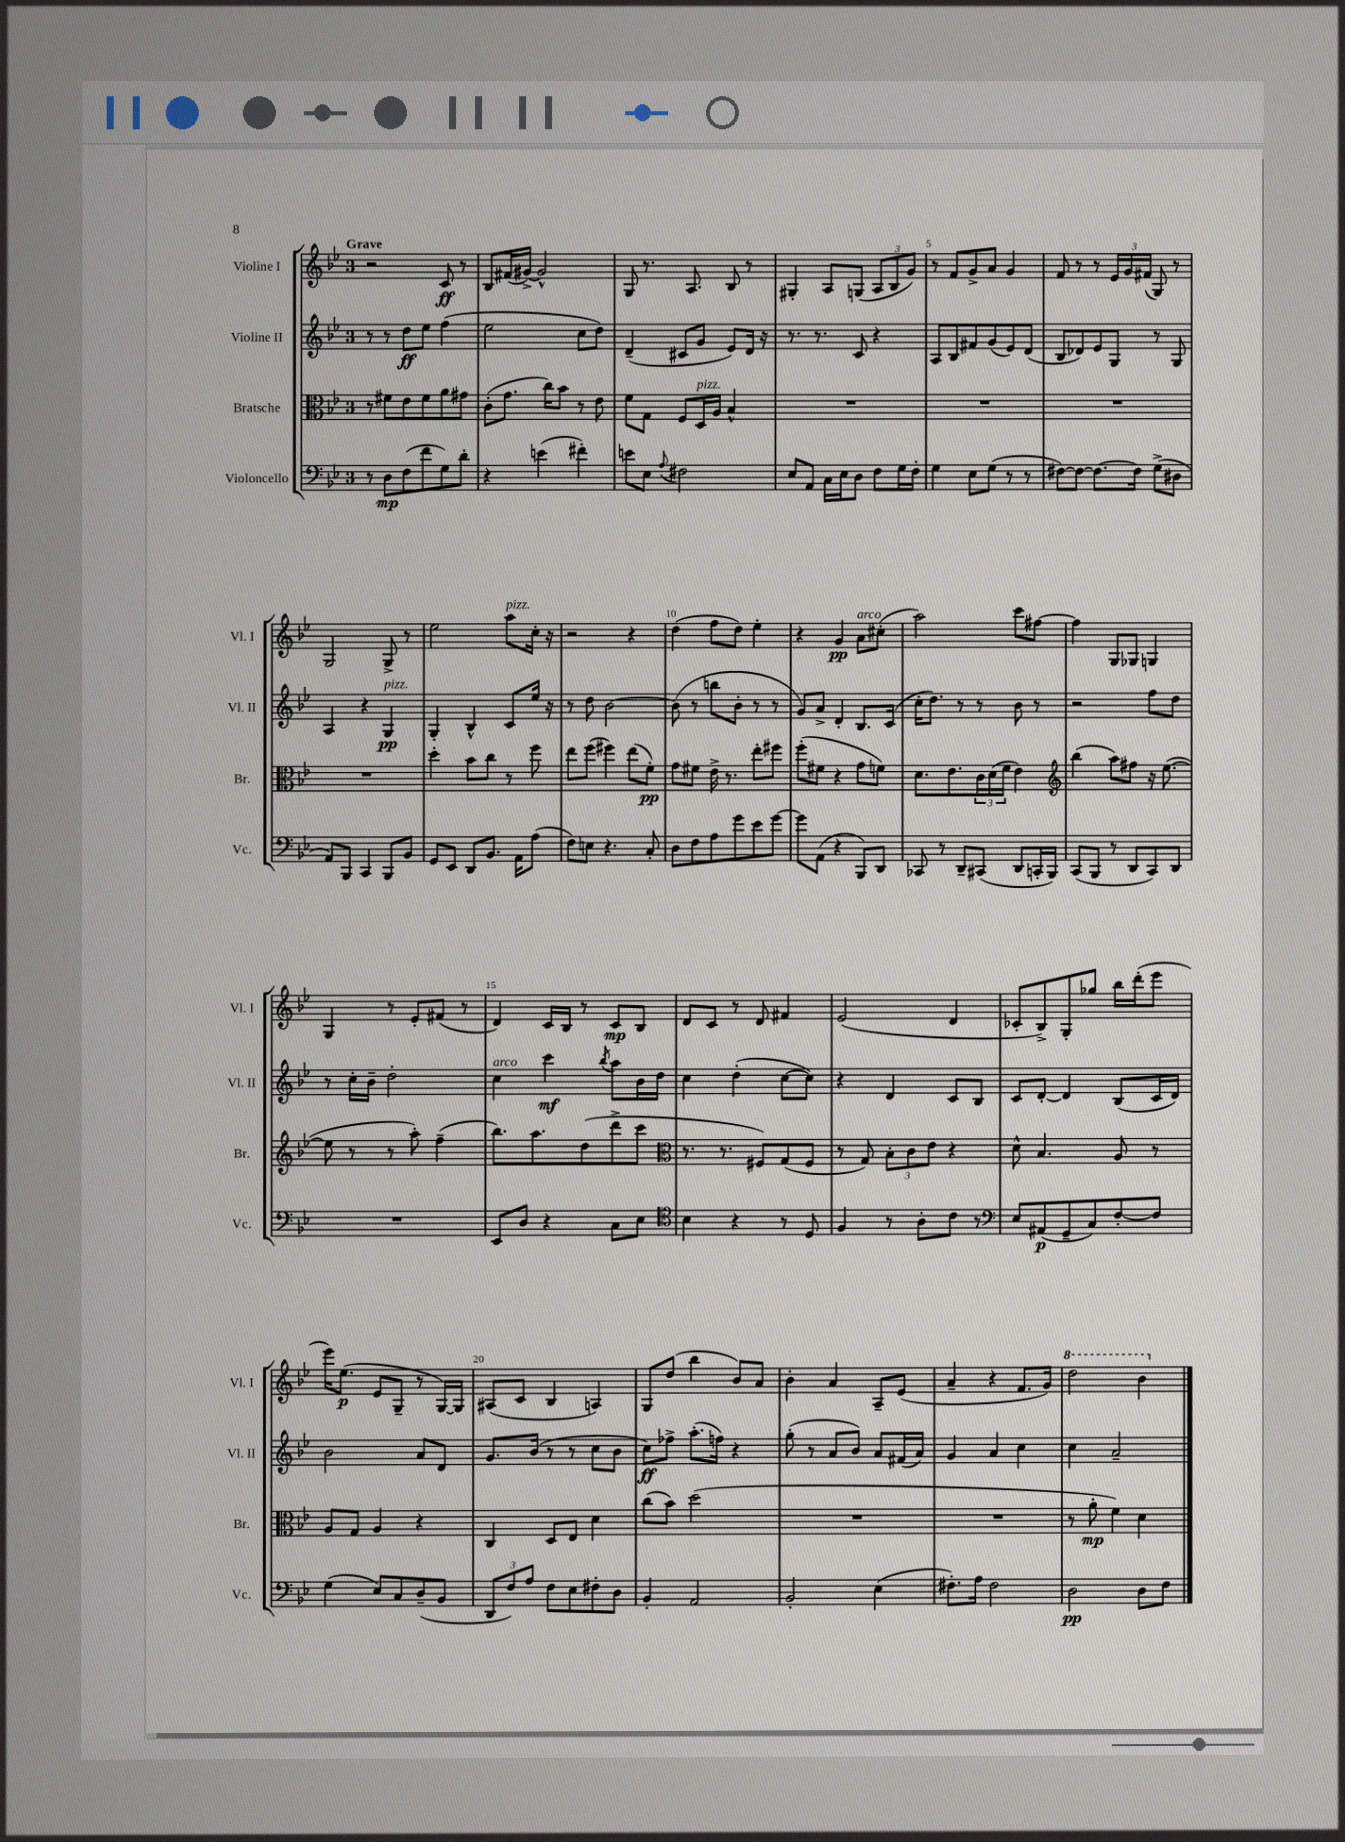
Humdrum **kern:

**kern	**kern	**kern	**kern
*staff4	*staff3	*staff2	*staff1
*clefF4	*clefC3	*clefG2	*clefG2
*k[b-e-]	*k[b-e-]	*k[b-e-]	*k[b-e-]
*M3/4	*M3/4	*M3/4	*M3/4
8r	8r	8r	2r
8D\L	8f#\L	8r	.
(8F\	8e-\	8dd\L	.
8f\	8f#\	8ee-\J	.
8G\)	8a\	(4ff\	8c/
8d'\J	8g#\J	.	8r
=	=	=	=
4r	(8c'\L	2ee-\	8B-/L
.	8.g\J	.	(16f#/L
.	.	.	[16g#^/JJ)
(4e\	.	.	2g#^^/]
.	16cc\LK)	.	.
.	8b-\J	.	.
4f#'\)	8r	8cc\L	.
.	8e-\	8dd\J)	.
=	=	=	=
8e\L	8f\L	(4d~/	8G/
8E-\J	8G\J	.	8.r
8qqA/	.	.	.
2F#\	8F/L	8c#/L	.
.	.	.	8.A/
.	16D/L	8g/J	.
.	16A/JJ	.	.
.	4B-^^/	8e-/L)	8B-/
.	.	16d/Jk	8r
.	.	16r	.
=	=	=	=
8E-/L	2.r	8.r	4G#'/
8AA/J	.	.	.
.	.	8.r	.
16C\LL	.	.	8A/L
16E-\J	.	.	.
8D\J	.	8c/	(8G/J
8F\L	.	4r	12A/L
.	.	.	12B-/
16G\L	.	.	.
.	.	.	12g/J)
16F'\JJ	.	.	.
=	=	=	=
4G\	2.r	8A/L	8r
.	.	8B-/	8f/L
8E-\L	.	8f#/	8g^/
(8G\J	.	(8g/	8a/J
8r	.	8e-/)	4g/
8r	.	(8d/J	.
=	=	=	=
[8F#\L)	2.r	8B-/L	8f/
8F#\_J	.	8d-/)	8r
8.F#\_L	.	8e-/	8r
.	.	8G/J	24e-/LL
.	.	.	24g/
16F#\]Jk	.	.	.
.	.	.	(24f#/JJ
(8G^\L	.	8r	8G/)
8D#\J	.	8G/	8r
=	=	=	=
8AA/L)	2.r	4A/	2G/
8BBB-/J	.	.	.
4CC/	.	4r	.
8BBB-/L	.	4G/	8G^/
8BB-/J	.	.	8r
=	=	=	=
8GG/L	4dd'\	4G'/	2ee-\
8EE-/J	.	.	.
8DD/L	8b-\L	4B-^^/	.
8.BB-/J	8cc\J	.	.
.	8r	8c/L	8aa\L
16AA\LK	.	.	.
(8A\J	8ff\	16ee-/Jk	16cc'\Jk
.	.	16r	16r
=	=	=	=
8F\L)	8ee-\L	8r	2r
8E\J	(8ff\J	8dd\	.
4.r	4ff#\)	[2b-\	.
.	(8ee-\L	.	4r
8C'/	8f'\J)	.	.
=	=	=	=
8D\L	8g\L	(8b-\]	(4dd\
8F\	8f#\J	8r	.
8A\	16e-^\	8bb\L	8ff\L
.	8.r	.	.
8g\	.	8b-'\J	8dd\J)
8e-\	8ee-'\L	8r	4ee-'\
[8g\J	8ff#\J	8r	.
=	=	=	=
8g\]L	(8ff'\L	8g/L)	4r
(8AA\J	8f#\J	8a^/J	.
4r	4r	4d'/	4g/
8BBB-/L)	8g\L	8.B-/L	8a\L
8DD/J	8f\J)	.	(8cc#'\J
.	.	(16c/Jk	.
=	=	=	=
8CC-/	8.d\L	16cc'\LK	2aa\)
.	.	8.dd\J)	.
8r	.	.	.
.	8.e-\	.	.
8DD~/L	.	8r	.
(8CC#/J	24c\L	8r	.
.	(24d\	.	.
.	24f\JJ	.	.
8DD/L	4e-\)	8b-\	8ccc\L
16CC'/L	.	8r	[8ff#\J
16BBB-/JJ)	.	.	.
=	=	=	=
*	*clefG2	*	*
(8CC/L	(4bb-\	2r	4ff#\]
8BBB-/J	.	.	.
8r	8aa\L)	.	8G/L
8DD/L	8ff#\J	.	8G-/J
8CC/)	16r	8ff\L	4G/
.	([8.ee-\	.	.
8DD/J	.	8dd\J	.
=	=	=	=
2.r	8ee-\]	8r	4G/
.	8r	16cc'\LL	.
.	.	16b-~\JJ	.
.	8r	2dd'\	8r
.	8aa'\)	.	8e-'/L
.	(4ff~\	.	(8f#/J
.	.	.	8r
=	=	=	=
8EE-/L	8.bb-\L)	4cc\	4d/)
8D/J	.	.	.
.	8.aa\	.	.
4r	.	4ccc\	16c/LL
.	.	.	16B-/JJ
.	(8dd\	.	8r
.	.	8qbb-/	.
8C\L	8ddd^\	8aa\L	8c/L
8E-\J	8ccc\J	16b-\L	8B-/J
.	.	16dd\JJ	.
=	=	=	=
*clefC4	*clefC3	*	*
4B-\	8.r	4cc\	8d/L
.	.	.	8c/J
.	8.r	.	.
4r	.	(4dd'\	8r
.	8F#/L)	.	8d/
8r	(8G/	[8cc\L	4f#/
8D/	8F#/J	8cc\]J)	.
=	=	=	=
4F/	8r	4r	(2e-/
.	8G/)	.	.
8r	12B-'\L	4d/	.
.	12c\	.	.
8A'\L	.	.	.
.	12e-\J	.	.
8c\J	4r	8c/L	4d/
8r	.	8B-/J	.
=	=	=	=
*clefF4	*	*	*
8E-/L	8d^^\	8c/L	8c-'/L
(8AA#/	4.B-/	[8d'/J	8B-^/)
8GG~/	.	4d/]	8G'/
8C/)	.	.	8gg-/J
[8F'/	8A/	(8B-/L	16bb-\LL
.	.	.	(16ddd'\J
8F/]J	8r	16c/L	8eee-\J
.	.	16d/JJ)	.
=	=	=	=
(4G\	8A/L	2b-\	16eee-\LK)
.	.	.	(8.ee-\J
.	8G/J	.	.
8E-/L)	4A/	.	8e-/L
8C/	.	.	8G~/J
(8D~/	4r	8a/L	8r
8BB-/J	.	8d/J	[16G/LL)
.	.	.	16G/]JJ
=	=	=	=
12DD/L	4C/	8.g/L	(8A#/L
12F/)	.	.	.
.	.	.	8c/J
12A/J	.	.	.
.	.	(16b-/Jk	.
8F\L	8D/L	8r	4B-/
8E-\	8E-/J	8r	.
8F#'\	4d\	8cc\L	4A/)
8D\J	.	8b-\J	.
=	=	=	=
4BB-'/	(8cc\L	8cc\L)	8G/L
.	8b-\J)	8ff-^\J	(8dd/J
2AA/	(2dd\	(8.aa'\L	4bb-\
.	.	16ff\Jk)	.
.	.	4r	8b-/L)
.	.	.	8a/J
=	=	=	=
2BB-'/	2.r	(8gg'\	4b-'\
.	.	8r	.
.	.	8a/L	4a/
.	.	8b-/J)	.
(4E-\	.	8a/L	8A~/L
.	.	(16f#/L	(8e-/J
.	.	16a/JJ)	.
=	=	=	=
8.F#'\L)	2.r	4g/	4a~/
16A\Jk	.	.	.
2F#\	.	4a/	4r
.	.	4cc\	8.f/L
.	.	.	16g/Jk)
=	=	=	=
2D\	8r	4cc\	2ddd\
.	8a'\	.	.
.	4f\)	2a~/	.
8D\L	4d\	.	4bb-\
8F\J	.	.	.
==	==	==	==
*-	*-	*-	*-
